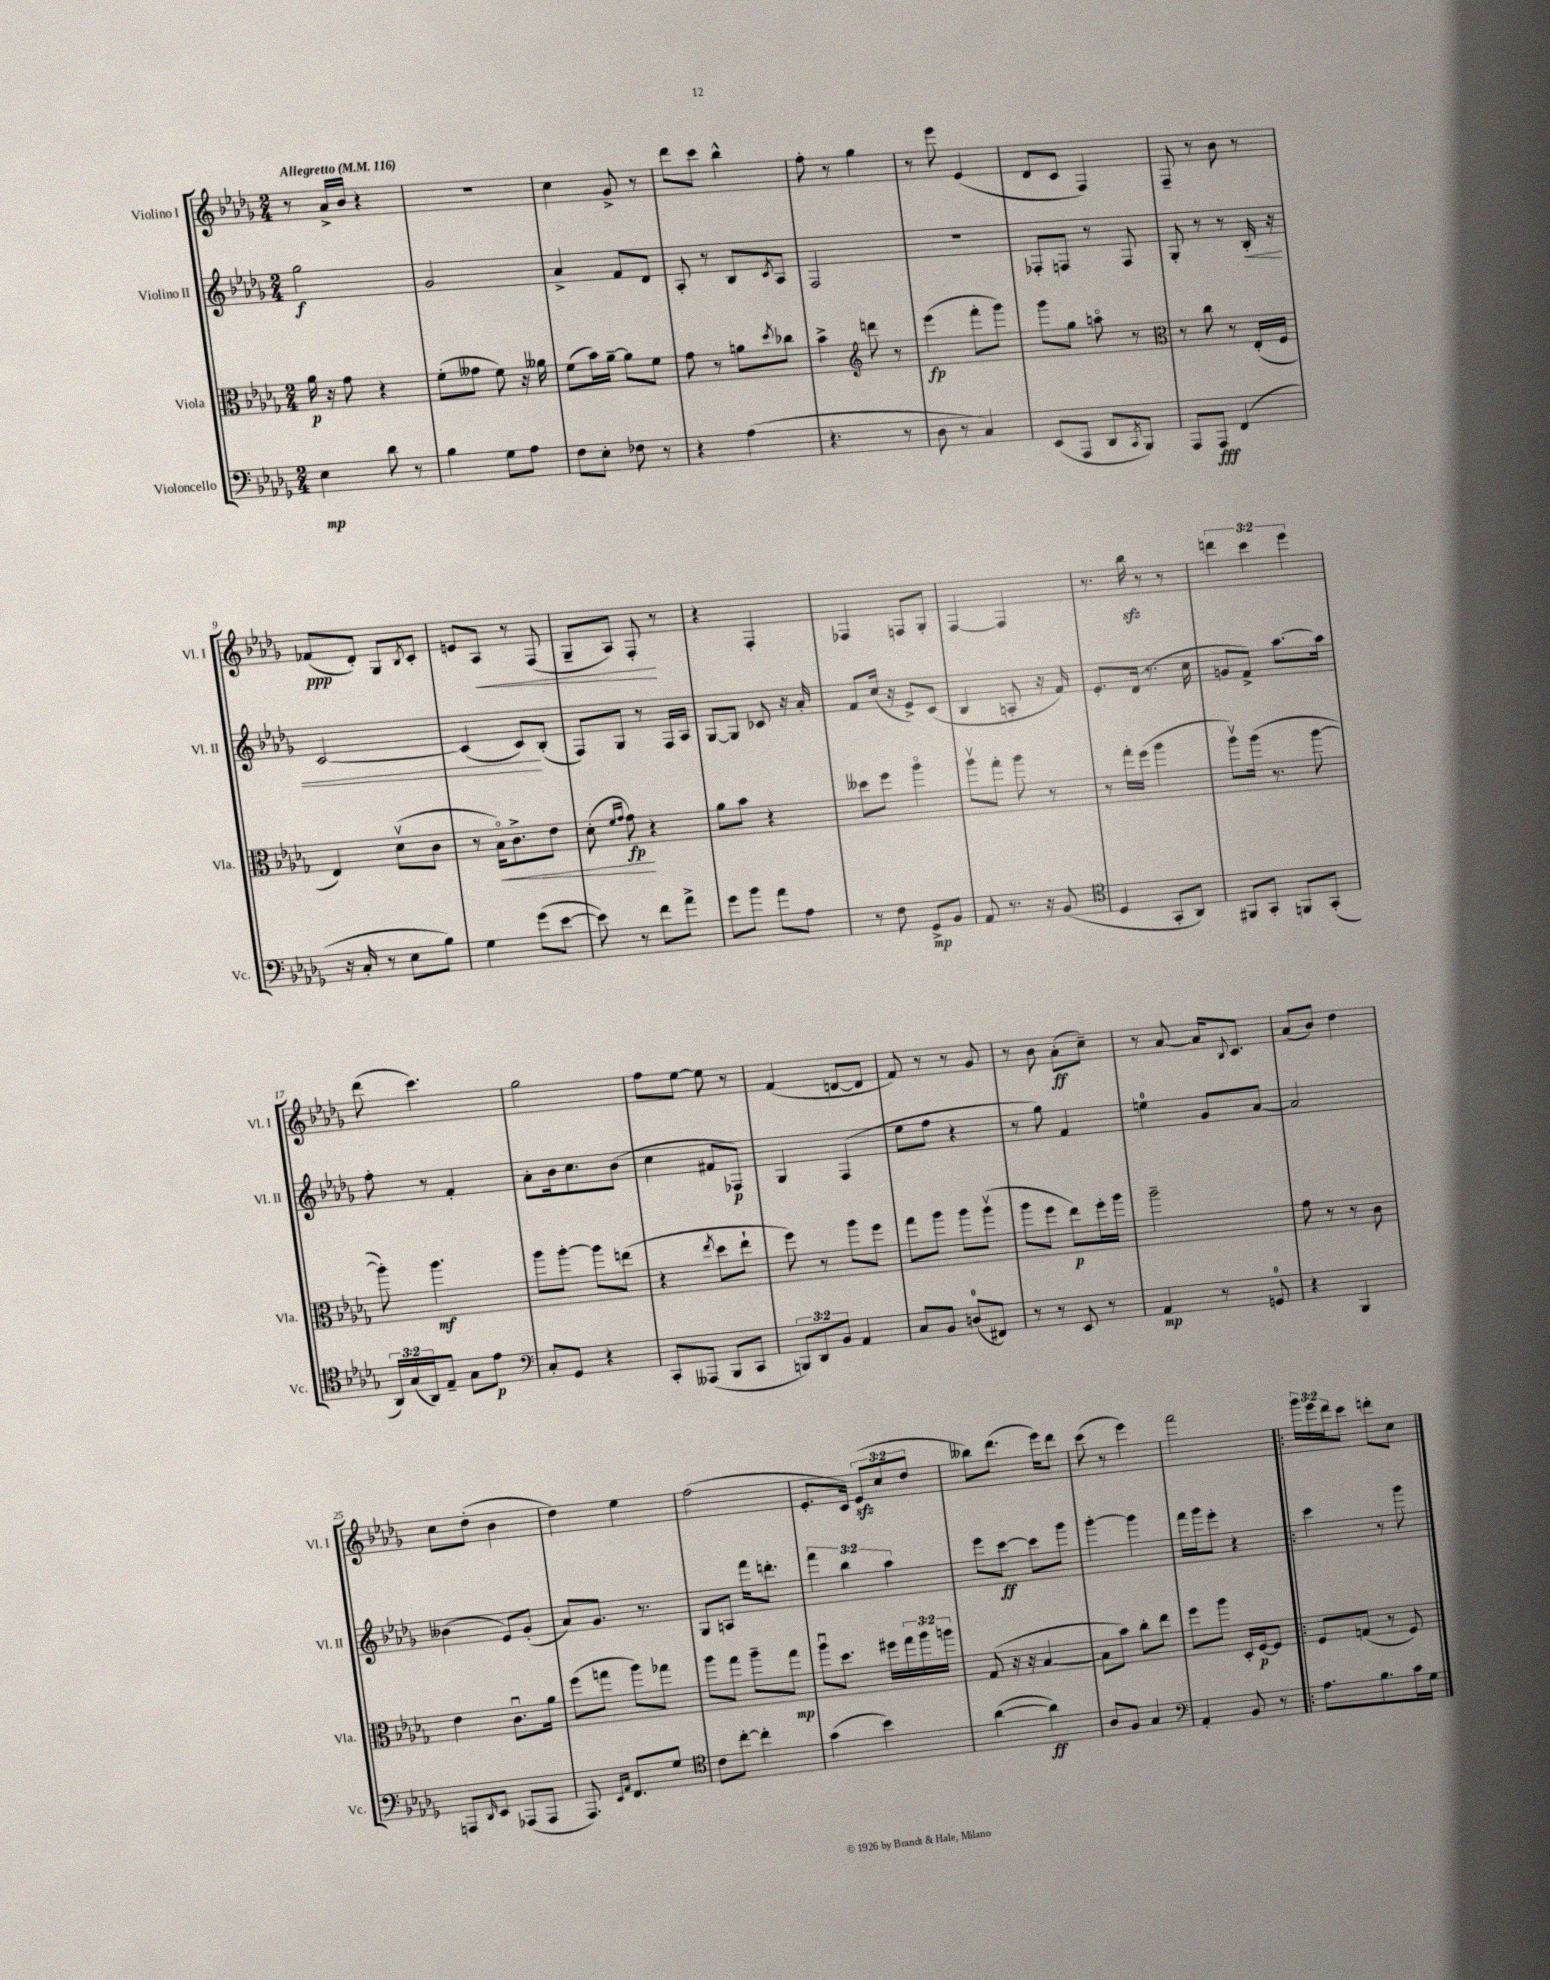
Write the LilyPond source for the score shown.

<<
\new StaffGroup <<
\new Staff = "s0" \with { instrumentName = "Violino I" shortInstrumentName = "Vl. I" } {
    \clef treble \key des \major \numericTimeSignature \time 2/4 \override Staff.TupletNumber.text = #tuplet-number::calc-fraction-text \tempo "Allegretto" 4 = 116
    r8 aes'16-> bes'16 r4 |
    R2 |
    c''4 ges'8-> r8 |
    des'''8 c'''8 bes''4-^ |
    f''8-. r8 ges''4 |
    r8 ees'''8 ees'4( |
    des'8 c'8 f4) |
    f8-- r8 bes'8 r8 |
    fes'8\ppp( des'8-.) ges8 \acciaccatura { bes8 } c'8-. |
    e'8 aes8\< r8 f8( |
    ges8-- aes8) f8-.\! r8 |
    r4 f4-. |
    fes4 f8 ges8-. |
    f4~ f4 |
    r8. bes''16\sfz r8 r8 |
    \tuplet 3/2 { d'''4 c'''4 ees'''4 } |
    des'''8( c'''4.) |
    ges''2 |
    f''8 ees''8~ ees''8 r8 |
    f'4( d'8~ d'8 |
    f'8) r8 r8 ges'8 |
    r8 bes'8 aes'8-.\ff( c''8--) |
    r8 aes'8~ aes'16 \appoggiatura { bes8 } c'8. |
    aes'8( bes'8) des''4 |
    c''8 des''8-.( bes'4 |
    des''4) ees''4 |
    f''2( |
    ees'8.-. c'16) \tuplet 3/2 { ees'8\sfz( c''8 des''8 } |
    beses''8) des'''8.( ees'''16) des'''8 |
    c'''8( r8 ees'''4) |
    f'''2 |
    \bar ".|:" \tuplet 3/2 { ges'''16 ees'''16 des'''16 } c'''8 d'''8-. c''8 \bar "|." |
}
\new Staff = "s1" \with { instrumentName = "Violino II" shortInstrumentName = "Vl. II" } {
    \clef treble \key des \major \numericTimeSignature \time 2/4 \override Staff.TupletNumber.text = #tuplet-number::calc-fraction-text
    ges''2\f |
    ges'2 |
    aes'4-> f'8 des'8 |
    aes8-. r8 bes8 \acciaccatura { c'8 } aes8 |
    f2 |
    r2 |
    fes8-. f8 r8 f8 |
    ges8-. r8 r8 bes16-.\< r16 |
    c'2~ |
    c'4( c'8\!) bes8-.( |
    f8) ges8 r8 f16 aes16 |
    ges8~ ges8 ces'8 r16 aes'16-. |
    f'8 c''16( r16 ees'8->) c'8( |
    bes4 a8-. r16 f'16) |
    ees'8.-. des'16( r8. c''16 |
    g'8 f'8->) aes''8.~ aes''16 |
    f''8-. r8 f'4-. |
    aes'8-. bes'16 c''8. bes'8( |
    c''4 fis'8 fes8\p) |
    ges4 f4( |
    ees''8 f''8 r4 |
    r8 ges''8) f'4 |
    e''4-0 ges'8 aes'8~ |
    aes'2 |
    beses'4( ees'8) ges'8-.( |
    aes'8) ges'8. r8. |
    ges8 a8 f'''16 d'''8.-. |
    \tuplet 3/2 { f'''4 bes''4 aes''4 } |
    ees'''8 c'''8~\ff c'''8 ges'''8 |
    ges'''4~-. ges'''4 |
    f'''16 ges'''16 ees'''8-. r4 |
    \bar ".|:" c'''4 r8 ges'''8 \bar "|." |
}
\new Staff = "s2" \with { instrumentName = "Viola" shortInstrumentName = "Vla." } {
    \clef alto \key des \major \numericTimeSignature \time 2/4 \override Staff.TupletNumber.text = #tuplet-number::calc-fraction-text
    aes'16\p r16 ges'8 r4 |
    f'8-.( geses'8 f'8) r16 aeses'16 |
    f'8( bes'16) aes'16~-- aes'8 f'8 |
    ges'8 r8 a'8 \acciaccatura { des''8 } ces''8 |
    bes'4-> \clef treble d'''8 r8 |
    ees'''4\fp( f'''8-. ges'''8) |
    ges'''8 ges''8 a''8\flageolet r8 |
    \clef alto r8 c''8 r8 ees16-.( f16 |
    ees4) des'8\upbow( c'8 |
    r8 bes16\flageolet\<) c'8.-> ees'8 |
    des'8-.( \grace { f'16 ges'16 } ges'8\fp\!) r4 |
    aes'8 bes'8 r4 |
    deses''8 f''8 aes''4\flageolet |
    aes''8\upbow ges''8-. aes''8 r8 |
    r8 ges''16-. f''16( aes''4 |
    aes''8\upbow) aes''16( r8. aes''8~ |
    aes''8-.) aes''4.\mf |
    aes''8 aes''8~-. aes''8 e''8( |
    r4 \acciaccatura { ees''8 } des''8 ees''8-! |
    f''8) r8 aes''8 f''8 |
    ges''8 aes''8 aes''8 aes''8\upbow( |
    aes''8 f''8 ees''8\p) f''16-. aes''16 |
    aes''2-- |
    ges'8 r8 r8 c'8 |
    ees'4 c'8.\downbow aes'16 |
    f''8( g''8 aes''8) ges''8 |
    aes''8 ges''8 aes''8-- ges''8\mp |
    aes''8\downbow des''8. fis''16 \tuplet 3/2 { ges''16 aes''16 a''16 } |
    ges8( r16 r16 bes4~ |
    bes8 bes'8) c''8-. ees''8 |
    f''8 aes''8 des16-. f16~\p f8 |
    \bar ".|:" f8 g8( r8 f8) \bar "|." |
}
\new Staff = "s3" \with { instrumentName = "Violoncello" shortInstrumentName = "Vc." } {
    \clef bass \key des \major \numericTimeSignature \time 2/4 \override Staff.TupletNumber.text = #tuplet-number::calc-fraction-text
    ees4\mp des'8 r8 |
    bes4 ges8 aes8 |
    f8 ees8-. fes8 r8 |
    r4 aes4( |
    r4. r8 |
    des8 r8 c4) |
    ees,8( aes,,8 des,8 \acciaccatura { c,8 } bes,,8) |
    aes,,8 aes,,8\fff f,4( |
    r16 c16-. r8 ees8 bes8) |
    ges4 ges'8( ees'8~ |
    ees'8) r8 f'8 aes'8-> |
    ges'8 bes'8 aes'8 aes8 |
    r8 f8 ges,8->\mp bes,8 |
    aes,8 r8. r16 bes,8( |
    \clef tenor des4 ges,8-. aes,8) |
    fis,8 ges,8-. f,8 ges,8-.( |
    \tuplet 3/2 { aes,16) ges16( aes,16) } ees8-- ges8 ees'8\p |
    \clef bass c8-. ges,8 r4 |
    c,8-. aeses,,8( bes,,8 c,8 |
    \tuplet 3/2 { b,,8) des,8 bes,8 } aes,4 |
    c8 bes,8 d8-0( fis,8) |
    r8 r8 ees,8 r8 |
    aes,4\mp r8 g,8-0 |
    r4 bes,,4 |
    a,,8 \grace { des,16 } ees,8 aes,,8( aes,,8 |
    aes,,8.) \grace { ees,16 aes,16 } f,8. ges8 |
    \clef tenor c'8 c''8~-. c''4-. |
    ges'4( bes'4) |
    aes'4~( aes'4\ff) |
    aes8 f8 ges4 |
    \clef bass aes,4-. bes,8 r8 |
    \bar ".|:" aes8. bes8. c'16 ges16 \bar "|." |
}
>>
>>
